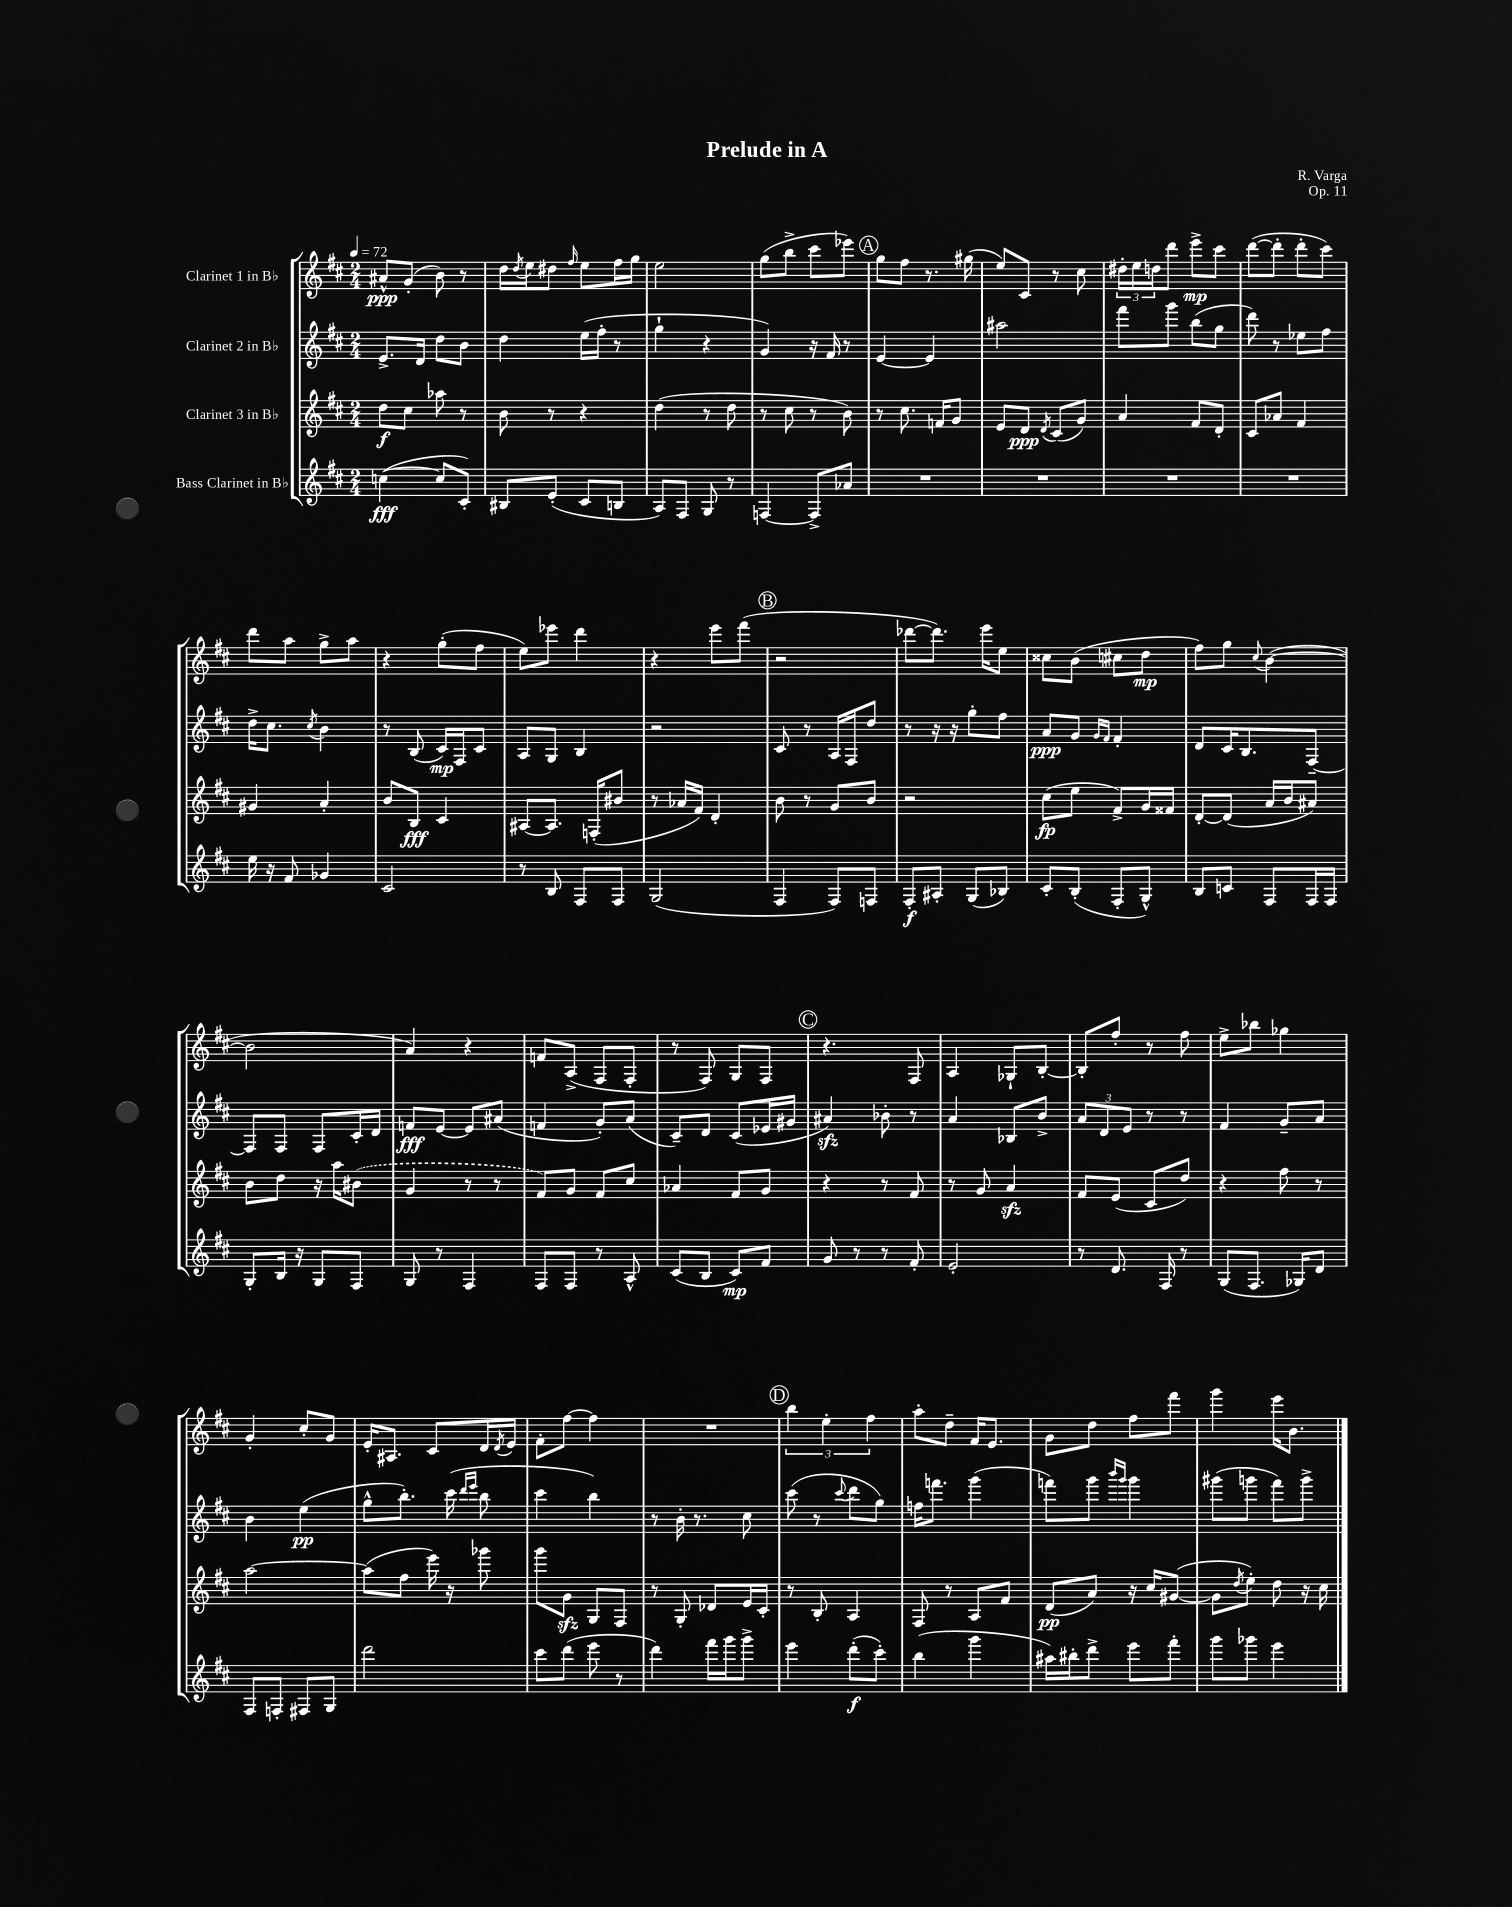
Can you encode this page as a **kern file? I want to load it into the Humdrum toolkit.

**kern	**dynam	**kern	**dynam	**kern	**dynam	**kern	**dynam
*part4	*part4	*part3	*part3	*part2	*part2	*part1	*part1
*staff4	*staff4	*staff3	*staff3	*staff2	*staff2	*staff1	*staff1
*I"Bass Clarinet in B♭	*	*I"Clarinet 3 in B♭	*	*I"Clarinet 2 in B♭	*	*I"Clarinet 1 in B♭	*
*clefG2	*	*clefG2	*	*clefG2	*	*clefG2	*
*k[f#c#]	*	*k[f#c#]	*	*k[f#c#]	*	*k[f#c#]	*
*M2/4	*	*M2/4	*	*M2/4	*	*M2/4	*
*MM72	*	*MM72	*	*MM72	*	*MM72	*
=1	=1	=1	=1	=1	=1	=1	=1
([4ccn\	fff	8dd\L	f	8.e^/L	.	8a#X^^/L	ppp
.	.	8cc#\J	.	.	.	(8g'/J	.
.	.	.	.	16d/Jk	.	.	.
8cc/L]	.	8aa-X\	.	8dd\L	.	8b\)	.
8c#'/J)	.	8r	.	8b\J	.	8r	.
=2	=2	=2	=2	=2	=2	=2	=2
8B#X/L	.	8b\	.	4dd\	.	16dd\LL	.
.	.	.	.	.	.	8qdd/	.
.	.	.	.	.	.	16ee\J	.
(8e'/J	.	8r	.	.	.	8dd#X\J	.
.	.	.	.	.	.	16qqff#/	.
8c#/L	.	4r	.	(16ee\LL	.	8ee\L	.
.	.	.	.	16ff#'\JJ	.	.	.
8Bn/J	.	.	.	8r	.	16ff#\L	.
.	.	.	.	.	.	16gg\JJ	.
=3	=3	=3	=3	=3	=3	=3	=3
8A/L)	.	(4dd\	.	4gg`\	.	2ee\	.
8F#/J	.	.	.	.	.	.	.
8G/	.	8r	.	4r	.	.	.
8r	.	8dd\	.	.	.	.	.
=4	=4	=4	=4	=4	=4	=4	=4
[4Fn/	.	8r	.	4g/)	.	(8gg\L	.
.	.	8cc#\	.	.	.	8bb^\J	.
8F^/L]	.	8r	.	16r	.	8ccc#\L	.
.	.	.	.	16f#/	.	.	.
8a-X/J	.	8b\)	.	8r	.	8eee-X\J)	.
!!LO:REH:place=s1:t=A
=5	=5	=5	=5	=5	=5	=5	=5
2r	.	8r	.	[4e/	.	8gg\L	.
.	.	8.cc#\	.	.	.	8ff#\J	.
.	.	.	.	4e/]	.	8.r	.
.	.	16fn/KL	.	.	.	.	.
.	.	8g/J	.	.	.	.	.
.	.	.	.	.	.	(16gg#X\	.
=6	=6	=6	=6	=6	=6	=6	=6
2r	.	8e/L	.	2aa#X\	.	8ee/L)	.
.	.	8d/J	ppp	.	.	8c#/J	.
.	.	8qd/	.	.	.	.	.
.	.	(8c#/L	.	.	.	8r	.
.	.	8g/J)	.	.	.	8cc#\	.
=7	=7	=7	=7	=7	=7	=7	=7
2r	.	4a/	.	8fff#\L	.	24dd#X'\LL	.
.	.	.	.	.	.	24ee\	.
.	.	.	.	.	.	24ddn\J	.
.	.	.	.	8ggg\J	.	8ddd\J	.
.	.	8f#/L	.	(8bb\L	.	8eee^\L	mp
.	.	8d'/J	.	8gg\J	.	8ccc#\J	.
=8	=8	=8	=8	=8	=8	=8	=8
2r	.	8c#/L	.	8ddd\)	.	([8ddd\L	.
.	.	8a-X/J	.	8r	.	8ddd'\J]	.
.	.	4f#/	.	8ee-X\L	.	8ddd'\L	.
.	.	.	.	8ff#\J	.	8ccc#\J)	.
!!LO:LB:g=z
=9	=9	=9	=9	=9	=9	=9	=9
16ee\	.	4g#X/	.	16dd^\KL	.	8ddd\L	.
16r	.	.	.	8.cc#\J	.	.	.
8f#/	.	.	.	.	.	8aa\J	.
.	.	.	.	8qcc#/	.	.	.
4g-X/	.	4a'/	.	4b\	.	8gg^\L	.
.	.	.	.	.	.	8aa\J	.
=10	=10	=10	=10	=10	=10	=10	=10
2c#/	.	8b/L	.	8r	.	4r	.
.	.	8B/J	fff	(8B/	.	.	.
.	.	4c#/	.	16c#/LL)	mp	(8gg'\L	.
.	.	.	.	16F#/J	.	.	.
.	.	.	.	8c#/J	.	8ff#\J	.
=11	=11	=11	=11	=11	=11	=11	=11
8r	.	[8A#X/L	.	8A/L	.	8ee\L)	.
8B/	.	8.A#/J]	.	8G/J	.	8eee-X\J	.
8F#/L	.	.	.	4B/	.	4ddd\	.
.	.	(16Fn'/KL	.	.	.	.	.
8F#/J	.	8b#X/J	.	.	.	.	.
=12	=12	=12	=12	=12	=12	=12	=12
(2G/	.	8r	.	2r	.	4r	.
.	.	16a-X/LL	.	.	.	.	.
.	.	16f#/JJ)	.	.	.	.	.
.	.	4d'/	.	.	.	8eee\L	.
.	.	.	.	.	.	(8fff#\J	.
!!LO:REH:place=s1:t=B
=13	=13	=13	=13	=13	=13	=13	=13
4F#/	.	8b\	.	8c#/	.	2r	.
.	.	8r	.	8r	.	.	.
8F#/L)	.	8g/L	.	16A/LL	.	.	.
.	.	.	.	16F#/J	.	.	.
8Fn/J	.	8b/J	.	8dd/J	.	.	.
=14	=14	=14	=14	=14	=14	=14	=14
8F#'/L	f	2r	.	8r	.	[8ddd-X\L	.
8A#X'/J	.	.	.	16r	.	8.ddd-\J])	.
.	.	.	.	16r	.	.	.
(8G/L	.	.	.	8gg'\L	.	.	.
.	.	.	.	.	.	16eee\KL	.
8B-X/J)	.	.	.	8ff#\J	.	8ee\J	.
=15	=15	=15	=15	=15	=15	=15	=15
8c#'/L	.	(8cc#\L	fp	8a/L	ppp	8cc##X\L	.
(8B'/J	.	8ee\J	.	8g/J	.	(8b\J	.
.	.	.	.	16qqg/LL	.	.	.
.	.	.	.	16qqf#/JJ	.	.	.
8F#'/L	.	8f#^/L)	.	4f#'/	.	8cc#X\L	.
8G^^/J)	.	16g/L	.	.	.	8dd\J	mp
.	.	16f##X/JJ	.	.	.	.	.
=16	=16	=16	=16	=16	=16	=16	=16
8B/L	.	[8d'/L	.	8d/L	.	8ff#\L)	.
8cn/J	.	(8d/J]	.	16c#/K	.	8gg\J	.
.	.	.	.	8.B/	.	.	.
.	.	.	.	.	.	8qqcc#/	.
8F#/L	.	16a/LL	.	.	.	([4b\	.
.	.	16b/J	.	.	.	.	.
16F#/L	.	8a#X/J)	.	[8F#~/J	.	.	.
16F#/JJ	.	.	.	.	.	.	.
!!LO:LB:g=z
=17	=17	=17	=17	=17	=17	=17	=17
8G'/L	.	8b\L	.	8F#/L]	.	2b\]	.
16B/Jk	.	8dd\J	.	8F#/J	.	.	.
16r	.	.	.	.	.	.	.
8G/L	.	16r	.	8F#/L	.	.	.
.	.	16aa\KL	.	.	.	.	.
8F#/J	.	(8b#X\J	.	16c#'/L	.	.	.
.	.	.	.	16d/JJ	.	.	.
=18	=18	=18	=18	=18	=18	=18	=18
8G/	.	4g/	.	8fn/L	fff	4a/)	.
8r	.	.	.	[8e/J	.	.	.
4F#/	.	8r	.	8e/L]	.	4r	.
.	.	8r	.	(8a#X/J	.	.	.
=19	=19	=19	=19	=19	=19	=19	=19
8F#/L	.	8f#/L)	.	4fn/	.	8fn/L	.
8F#/J	.	8g/J	.	.	.	(8A^/J	.
8r	.	8f#/L	.	8g'/L)	.	8F#/L	.
8A^^/	.	8cc#/J	.	(8a/J	.	8F#'/J	.
=20	=20	=20	=20	=20	=20	=20	=20
(8c#/L	.	4a-X/	.	8c#~/L)	.	8r	.
8B/J	.	.	.	8d/J	.	8F#/)	.
8c#/L)	mp	8f#/L	.	(8c#/L	.	8G/L	.
8f#/J	.	8g/J	.	16e-X/L	.	8F#/J	.
.	.	.	.	16g#X/JJ	.	.	.
!!LO:REH:place=s1:t=C
=21	=21	=21	=21	=21	=21	=21	=21
8g/	.	4r	.	4a#Xzz/)	.	4.r	.
8r	.	.	.	.	.	.	.
8r	.	8r	.	8b-X'\	.	.	.
8f#'/	.	8f#/	.	8r	.	8F#/	.
=22	=22	=22	=22	=22	=22	=22	=22
2e'/	.	8r	.	4a/	.	4A/	.
.	.	8g/	.	.	.	.	.
.	.	4azz/	.	8B-X/L	.	8G-X`/L	.
.	.	.	.	8b^/J	.	[8B'/J	.
=23	=23	=23	=23	=23	=23	=23	=23
8r	.	8f#/L	.	12a/L	.	8B'/L]	.
.	.	.	.	12d/	.	.	.
8.d/	.	(8e/J	.	.	.	8ff#'/J	.
.	.	.	.	12e/J	.	.	.
.	.	8c#/L	.	8r	.	8r	.
16F#/	.	.	.	.	.	.	.
8r	.	8dd/J)	.	8r	.	8ff#\	.
=24	=24	=24	=24	=24	=24	=24	=24
(8G/L	.	4r	.	4f#/	.	8ee^\L	.
8.F#/J	.	.	.	.	.	8bb-X\J	.
.	.	8ff#\	.	8g~/L	.	4gg-X\	.
16G-X/KL)	.	.	.	.	.	.	.
8d/J	.	8r	.	8a/J	.	.	.
!!LO:LB:g=z
=25	=25	=25	=25	=25	=25	=25	=25
8F#/L	.	[2aa\	.	4b\	.	4g'/	.
8Fn'/J	.	.	.	.	.	.	.
8F#X/L	.	.	.	(4ee\	pp	8cc#'/L	.
8G/J	.	.	.	.	.	8g/J	.
=26	=26	=26	=26	=26	=26	=26	=26
2ddd\	.	(8aa\L]	.	8gg^^\L	.	16e'/KL	.
.	.	.	.	.	.	8.A#X/J	.
.	.	8ff#\J	.	8.bb'\J)	.	.	.
.	.	16eee\)	.	.	.	8c#/L	.
.	.	16r	.	(16ccc#\	.	.	.
.	.	.	.	16qqddd/LL	.	.	.
.	.	.	.	16qqeee/JJ	.	.	.
.	.	8ggg-X\	.	8bb\	.	16d/L	.
.	.	.	.	.	.	8qd/	.
.	.	.	.	.	.	16e/JJ	.
=27	=27	=27	=27	=27	=27	=27	=27
8ccc#\L	.	8ggg\L	.	4ccc#\	.	8f#'\L	.
(8ddd\J	.	8gzz\J	.	.	.	[8ff#\J	.
8eee\	.	8G/L	.	4bb\)	.	4ff#\]	.
8r	.	8F#/J	.	.	.	.	.
=28	=28	=28	=28	=28	=28	=28	=28
4ddd\)	.	8r	.	8r	.	2r	.
.	.	8G'/	.	16b'\	.	.	.
.	.	.	.	8.r	.	.	.
16fff#\LL	.	8d-X/L	.	.	.	.	.
16ggg\J	.	.	.	.	.	.	.
8ggg^\J	.	16e/L	.	8cc#\	.	.	.
.	.	16c#'/JJ	.	.	.	.	.
!!LO:REH:place=s1:t=D
=29	=29	=29	=29	=29	=29	=29	=29
4eee\	.	8r	.	(8ccc#\	.	6bb\	.
.	.	8B'/	.	8r	.	.	.
.	.	.	.	.	.	6ee'\	.
.	.	.	.	8qqccc#/	.	.	.
(8ddd'\L	f	4A/	.	8ddd\L	.	.	.
.	.	.	.	.	.	6ff#\	.
8ccc#'\J)	.	.	.	8gg\J)	.	.	.
=30	=30	=30	=30	=30	=30	=30	=30
(4bb\	.	8F#/	.	16ffn\KL	.	8aa'\L	.
.	.	.	.	8.fffn\J	.	.	.
.	.	8r	.	.	.	8dd~\J	.
4ggg\	.	8A/L	.	(4ggg\	.	16f#/KL	.
.	.	.	.	.	.	8.e/J	.
.	.	8f#/J	.	.	.	.	.
=31	=31	=31	=31	=31	=31	=31	=31
16aa#X\LL)	.	(8d/L	pp	8fffn\L)	.	8g\L	.
16bb#X'\J	.	.	.	.	.	.	.
8ddd^\J	.	8a/J)	.	8ggg\J	.	8dd\J	.
.	.	.	.	16qqbbb/LL	.	.	.
.	.	.	.	16qqggg/JJ	.	.	.
8eee\L	.	16r	.	4ggg\	.	8ff#\L	.
.	.	16cc#/KL	.	.	.	.	.
8fff#'\J	.	([8g#X/J	.	.	.	8fff#\J	.
=32	=32	=32	=32	=32	=32	=32	=32
8ggg\L	.	8g#\L]	.	(8ggg#X\L	.	4ggg\	.
.	.	8qdd/	.	.	.	.	.
8ggg-X\J	.	8ee'\J)	.	8gggn\J	.	.	.
4eee\	.	8dd\	.	8fff#\L)	.	16eee\KL	.
.	.	.	.	.	.	8.b\J	.
.	.	16r	.	8ggg^\J	.	.	.
.	.	16cc#\	.	.	.	.	.
==	==	==	==	==	==	==	==
*-	*-	*-	*-	*-	*-	*-	*-
